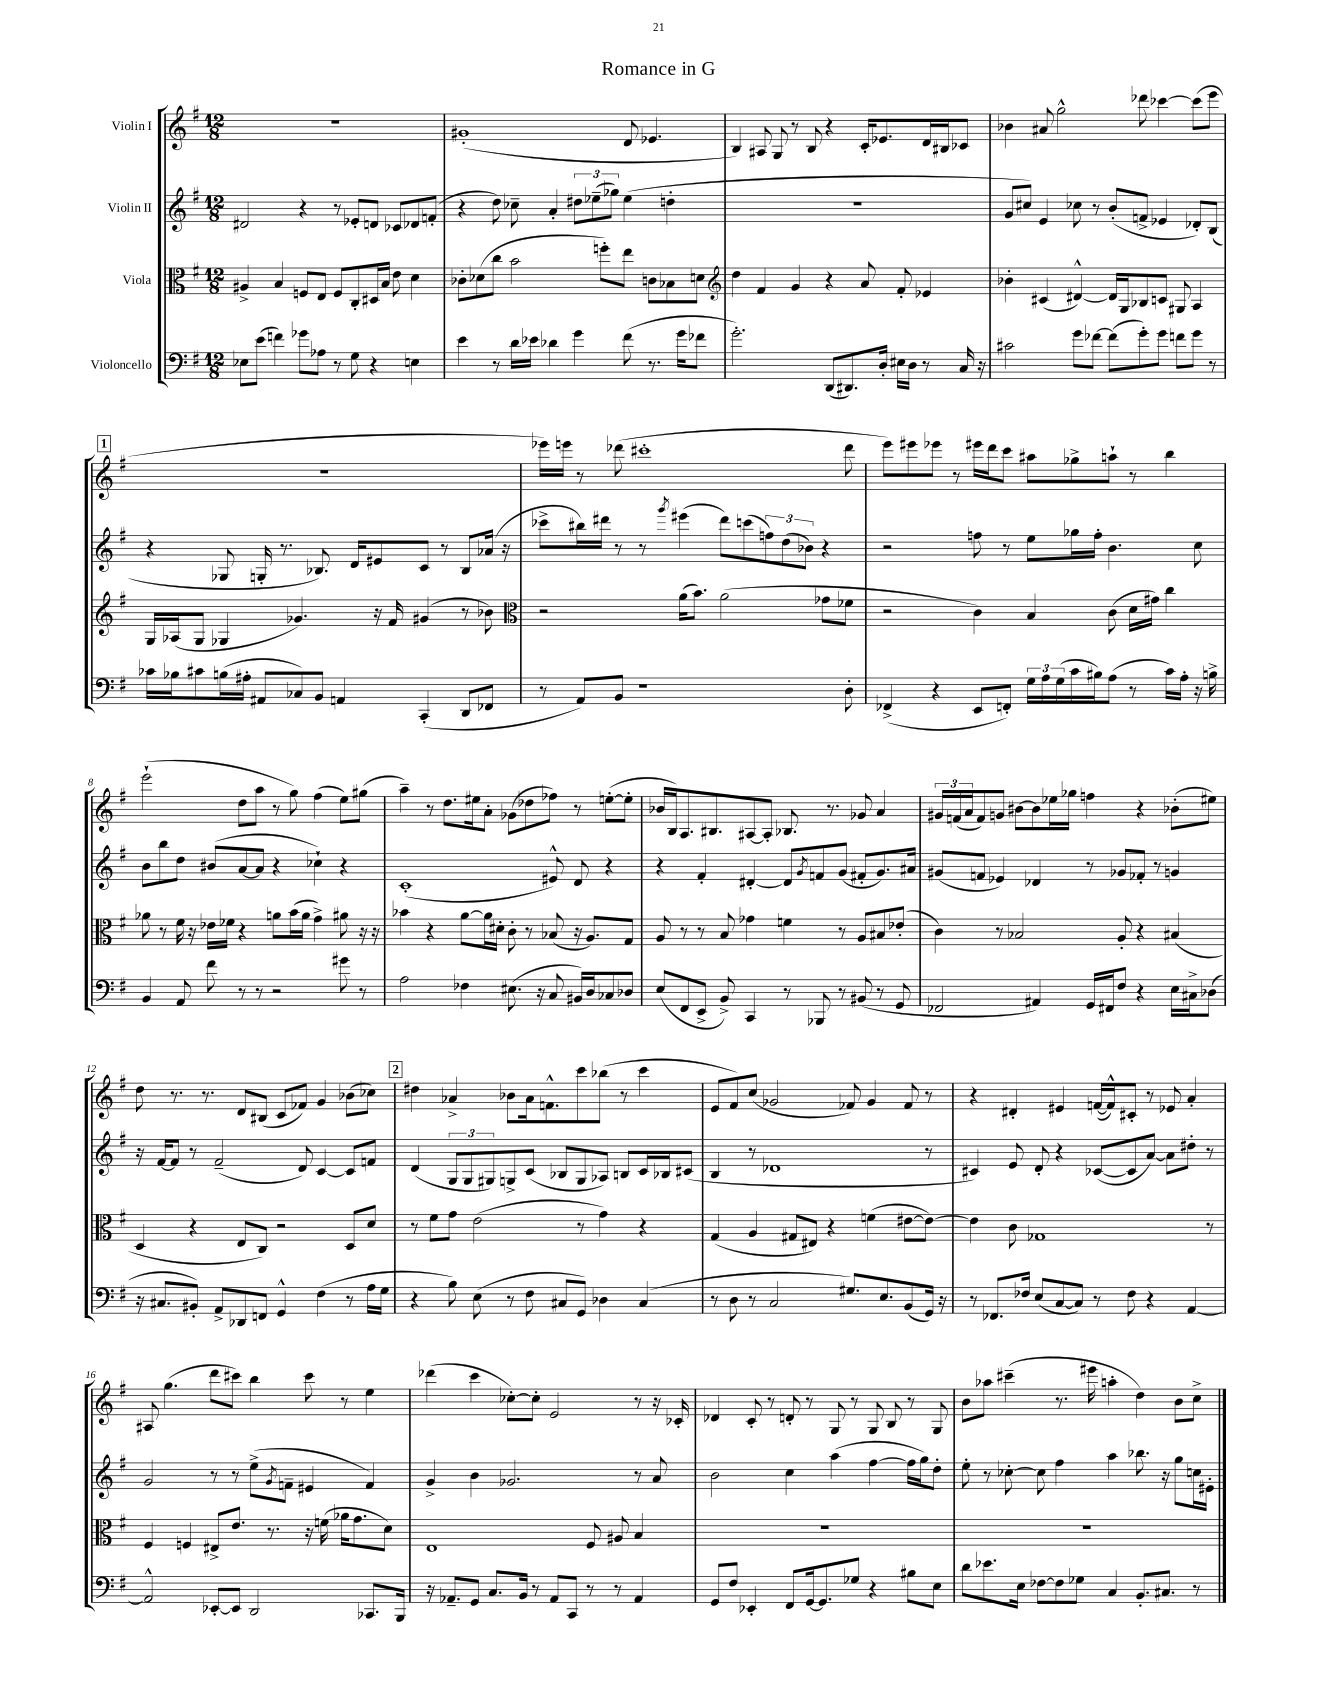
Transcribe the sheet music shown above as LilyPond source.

\header { title = "Romance in G" }
<<
\new StaffGroup <<
\new Staff = "s0" \with { instrumentName = "Violin I" } {
    \clef treble \key g \major \numericTimeSignature \time 12/8
    R1. |
    gis'1-.( d'8 ees'4. |
    b4) ais8 g8 r8 b8 r4 c'16-. ees'8. d'16 bis16 ces'8 |
    bes'4 ais'8 g''2-^ des'''8 ces'''4~ ces'''8( e'''8 |
    \mark \markup { \box "1" } R1. |
    ees'''16) e'''16 r8 des'''8( cis'''1-. des'''8 |
    e'''8) eis'''8 ees'''8 r8 eis'''16 d'''16 c'''8 ais''8 ges''8-> a''8-! r8 b''4 |
    e'''2-!( d''8 a''8 r8 g''8) fis''4( e''8) gis''8( |
    a''4--) r8 d''8. eis''16 a'8-. ges'8( des''8 fes''8) r8 e''8~-.( e''8-. |
    bes'16 b16) a8. bis8. ais8~ ais8-. bes8. r8. ges'8 a'4 |
    \tuplet 3/2 { gis'16 f'16( a'16 } f'8) g'8 bis'8~ bis'8 ees''16 ges''16 f''4 r4 bes'8-.( eis''8) |
    d''8 r8. r8. d'8 bis8( c'8 fes'8) g'4 bes'8( ces''8) |
    \mark \markup { \box "2" } dis''4 aes'4-> bes'8 aes'16 f'8.-^ c'''8 bes''8( r8 c'''4 |
    e'8 fis'8) c''8( ges'2 fes'8) ges'4 fes'8 r8 |
    r4 dis'4-. eis'4 f'16~( f'16-^) cis'8-. r8 ees'8 a'4-. |
    ais8 g''4.( d'''8 cis'''8) b''4 cis'''8 r8 e''4 |
    des'''4( c'''4 ces''8~-.) ces''8-. e'2 r8 r16 ces'16-. |
    des'4 c'8-. r8 d'8-. r8 g8 r8 g8 b8 r8 g8 |
    b'8 aes''8 cis'''4--( r8. eis'''16 a''4-. d''4) b'8 c''8-> \bar "|." |
}
\new Staff = "s1" \with { instrumentName = "Violin II" } {
    \clef treble \key g \major \numericTimeSignature \time 12/8
    dis'2 r4 r8 ees'8-. d'8 ces'8 des'8 f'8-.( |
    r4 d''8) ces''8-- a'4-. \tuplet 3/2 { dis''8 ees''8--( ges''8) } ees''4( d''4-. |
    R1. |
    g'8 cis''8) e'4 ces''8 r8 b'8-.( f'8-> ees'4 des'8-.) b8( |
    \mark \markup { \box "1" } r4 ges8 g16-. r8. bes8.) d'16 eis'8 c'8 r8 bes8 aes'16( r16 |
    ces'''8-> bis''16) dis'''16 r8 r8 \acciaccatura { g'''8 } eis'''4( dis'''8) c'''8( \tuplet 3/2 { f''8) d''8( bes'8) } r4 |
    r2 f''8 r8 e''8 ges''16 f''16-. b'4. c''8 |
    b'8 b''8 d''8 bis'8( a'8~ a'8 r4 ces''4-!) r4 |
    c'1-.( eis'8-^) d'8 r4 |
    r4 fis'4-. dis'4~-. dis'8 \acciaccatura { g'8 } f'8 g'8( fis'8-. g'8.) ais'16 |
    gis'8( f'8 ees'4) des'4 r8 ges'8 fes'8-. r8 g'4 |
    r16 fis'16~ fis'8 r8 fis'2--( d'8) c'4~ c'8 f'8 |
    \mark \markup { \box "2" } d'4( \tuplet 3/2 { g8 g8 gis8) } g8-> c'8( bes8 g8 aes8) b8 c'16 bes16 cis'8( |
    b4 r8 des'1 r8 |
    cis'4) e'8 d'8-. r4 ces'8~( ces'8 a'8~) a'8 dis''8-. r8 |
    g'2 r8 r8 e''8->( \acciaccatura { g'8 } f'8-- eis'4 f'4) |
    g'4-> b'4 ges'2. r8 a'8 |
    b'2 c''4 a''4( fis''4~ fis''16 g''16) d''8-. |
    e''8-. r8 ces''8~-. ces''8 fis''4 a''4 bes''8. r16 g''8 c''16 eis'16-. \bar "|." |
}
\new Staff = "s2" \with { instrumentName = "Viola" } {
    \clef alto \key g \major \numericTimeSignature \time 12/8
    ais4-> b4 f8 e8 f8 c8-. dis16 b16 e'8 d'4 |
    ces'8-. des'8( c''8 b'2 f''8-.) e''8 c'8 bes8 d'8 |
    \clef treble d''4 fis'4 g'4 r4 a'8 fis'8-. ees'4 |
    bes'4-. cis'4( dis'4~-^) dis'16 g16 bes8 c'8 gis8 a4 |
    \mark \markup { \box "1" } g16 aes16( g8 ges4 ges'4.) r16 fis'16 gis'4( r8 bes'8) |
    \clef alto r2 a'16( b'8.) a'2( ges'8 fes'8 |
    r2 c'4) b4 c'8( d'16 gis'16) c''4 |
    aes'8 r8 fis'16 r16 ees'16 fes'16 r4 a'8 b'16( a'16 g'4->) ais'8 r16 r16 |
    bes'4 r4 a'8~ a'16 dis'16-. c'8-. r8 bes8( r16 a8.) g8 |
    a8 r8 r8 b8 ges'4 f'4 r8 a8 bis8 ees'8-.( |
    c'4) r8 bes2 a8-. r4 bis4( |
    d4 r4 e8 c8) r2 d8 d'8 |
    \mark \markup { \box "2" } r8 fis'8 g'8 e'2( r8 g'4) r4 |
    g4( a4 gis8 eis8) r4 f'4( eis'8~ eis'8~) |
    eis'4 c'8 ges1 r8 |
    fis4 f4 eis8-> e'8. r8. r16 f'16( aes'16 g'8. d'8) |
    e1 fis8 ais8 b4 |
    R1. |
    R1. \bar "|." |
}
\new Staff = "s3" \with { instrumentName = "Violoncello" } {
    \clef bass \key g \major \numericTimeSignature \time 12/8
    ees8 e'8( f'4) ges'8 aes8 r8 g8 r4 e4 |
    e'4 r8 d'16 ees'16 des'4 g'4 fis'8( r8. g'16 fes'8 |
    g'2.-.) d,8( dis,8.) d16-. eis16 d16 r8 c16 r16 |
    cis'2 g'8 fes'8~ fes'8( g'8-.) g'8 f'8 g'8 r8 |
    \mark \markup { \box "1" } ces'16 bes16 cis'8 b16( ais16-. ais,8 ces8) b,8 a,4 c,4-.( d,8 fes,8 |
    r8 a,8) b,8 r1 d8-. |
    fes,4->( r4 e,8 f,8-.) \tuplet 3/2 { g16 a16 g16( } c'16 bis16) a8( r8 c'16) a16-. r16 b16-> |
    b,4 a,8 fis'8 r8 r8 r2 gis'8 r8 |
    a2 fes4 eis8.( r16 c8 bis,16) d16 ces8 des8 |
    e8( fis,8 e,8-> b,8->) c,4 r8 bes,,8 r8 bis,8( r8 g,8 |
    fes,2 ais,4) g,16 fis,16 fis8 r4 e16 cis16-> des8( |
    r16 cis8. bis,8-.) a,8-> des,8 f,8 g,4-^ fis4( r8 a16 g16 |
    \mark \markup { \box "2" } r4 b8) e8( r8 fis8 cis8 g,8) des4 cis4( |
    r8 d8 r8 c2 gis8.) e8. b,8( g,16) r16 |
    r8 fes,8. fes16 e8( c8~ c8) r8 fes8 r4 a,4~ |
    a,2-^ ees,8~-. ees,8 d,2 ces,8. b,,16 |
    r16 aes,8.-- g,8 c8. b,16 r8 aes,8 c,8 r8 r8 aes,4 |
    g,8 fis8 ees,4-. fis,8 g,16~ g,8. ges8 r4 bis8 e8 |
    d'8 ees'8. e16 fes8~ fes8 ges8 c4 b,8.-. cis8. r8 \bar "|." |
}
>>
>>
